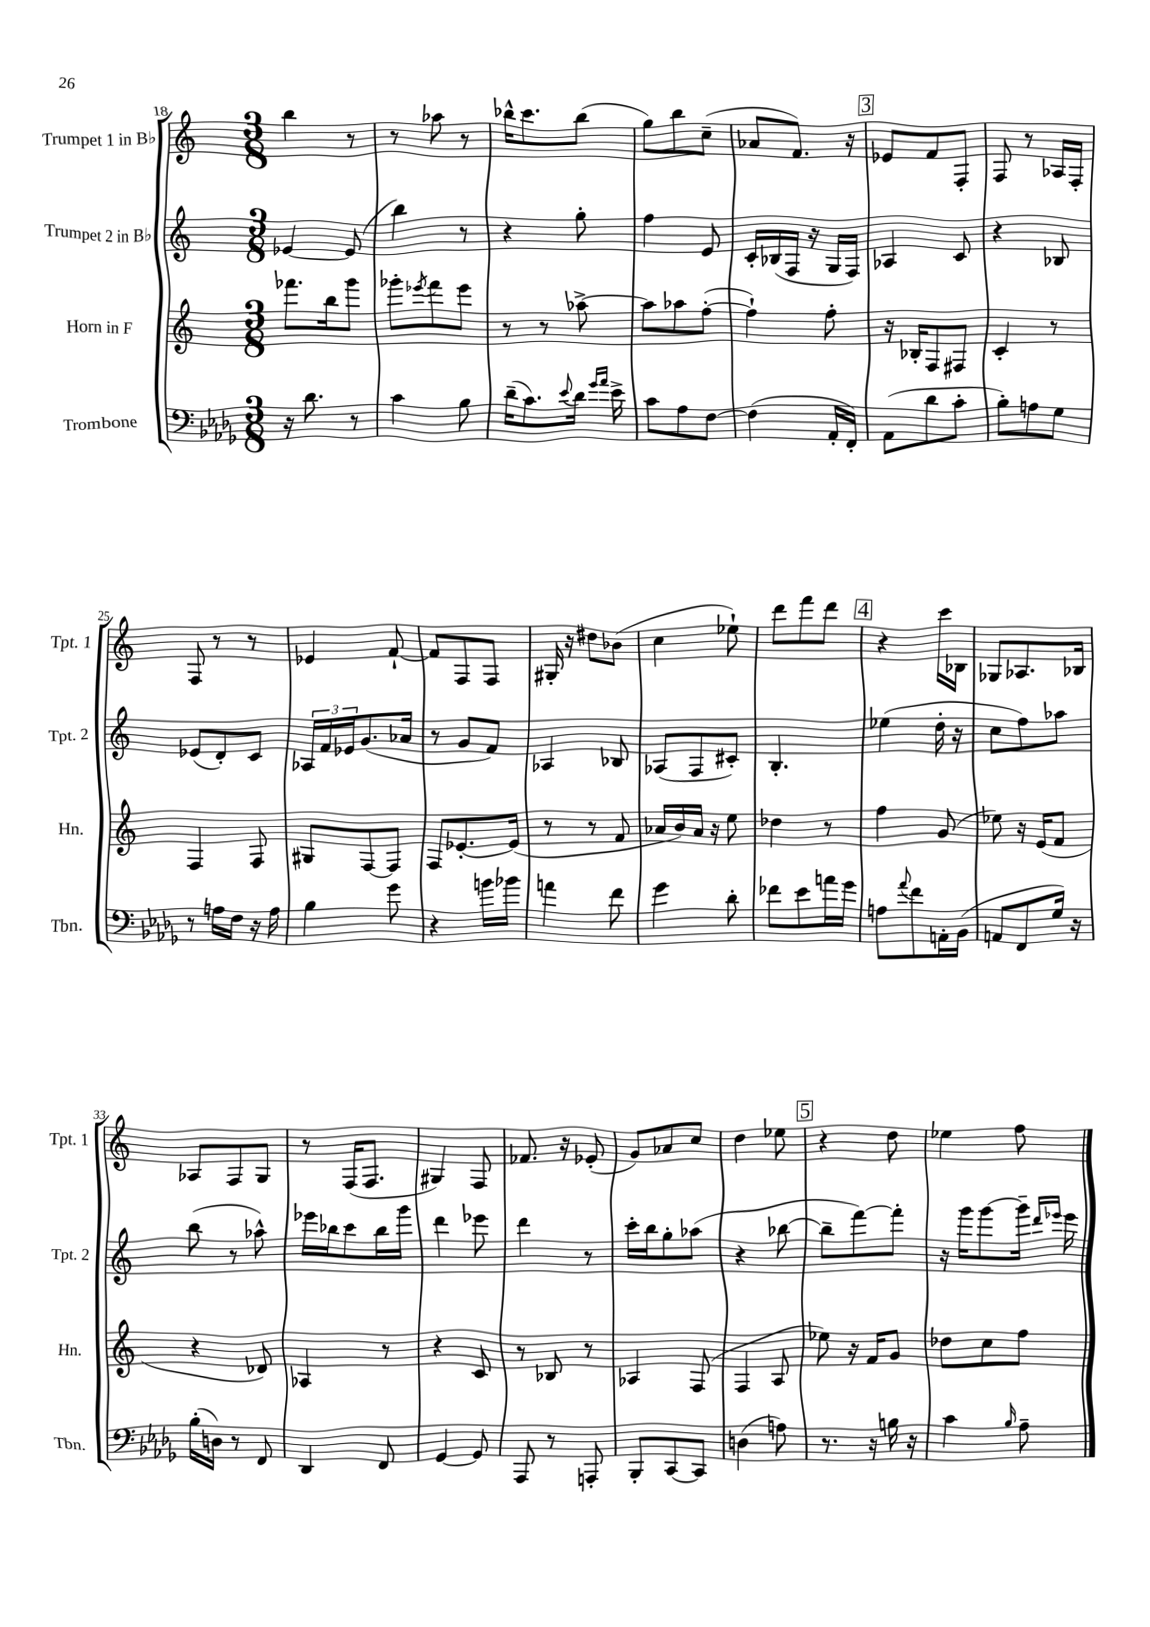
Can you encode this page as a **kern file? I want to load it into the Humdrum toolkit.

**kern	**kern	**kern	**kern
*staff4	*staff3	*staff2	*staff1
*clefF4	*clefG2	*clefG2	*clefG2
*k[b-e-a-d-g-]	*k[]	*k[]	*k[]
*M3/8	*M3/8	*M3/8	*M3/8
16r	8.fff-	[4e-	4bb
8.d-	.	.	.
.	16bb	.	.
8r	8ggg	(8e-]	8r
=	=	=	=
4c	8ggg-'	4bb)	8r
.	8qeee-	.	.
.	8fff	.	8aa-
8B-	8eee-	8r	8r
=	=	=	=
(16d-~	8r	4r	16bb-^^
8.c)	.	.	8.ccc
.	8r	.	.
8qqe-	.	.	.
16d-	[8aa-^	8gg'	(8bb-
16qqg-	.	.	.
16qqa-	.	.	.
16e-^	.	.	.
=	=	=	=
8c	8aa-]	4ff	8gg)
8A-	8aa-	.	8bb
[8F	([8ff'	8e	(8cc~
=	=	=	=
(4F]	4ff`])	16c'	8a-
.	.	(16B-	.
.	.	16F	8.f)
.	.	16r	.
16AA-'	8ff'	16G	.
16FF')	.	16F)	16r
=	=	=	=
(8AA-	16r	4A-	8e-
.	16B-'	.	.
8d-	8F	.	8f
8c'	8F#	8c	8F'
=	=	=	=
8B-')	4c'	4r	8F
8A	.	.	8r
8G-	8r	8B-	16A-
.	.	.	16F'
=	=	=	=
8r	4F	(8e-	8F
16A	.	8d')	8r
16F	.	.	.
16r	8F	8c	8r
16A	.	.	.
=	=	=	=
4B-	8G#	24A-	4e-
.	.	24f	.
.	.	24e-	.
.	[8F	(8.g	.
8g-	8F]	.	[8f`
.	.	16a-	.
=	=	=	=
4r	8F	8r	8f]
.	[8.e-'	8g	8F
16b	.	8f)	8F
16b-	(16e-]	.	.
=	=	=	=
4a	8r	4A-	16G#'
.	.	.	16r
.	8r	.	8dd#
8f	8f	8B-	(8b-
=	=	=	=
4g-	16a-	(8A-	4cc
.	16b)	.	.
.	16a-	8F	.
.	16r	.	.
8d-'	8ee	8c#')	8ee-`)
=	=	=	=
8f-	4dd-	4.B'	8ddd
8e-	.	.	8fff
16a	8r	.	8ddd
16g-	.	.	.
=	=	=	=
8A	4ff	(4ee-	4r
8qqa-	.	.	.
8f	.	.	.
16AA'	(8g	16dd'	16ccc
(16BB-	.	16r	16B-
=	=	=	=
8AA	8ee-)	8cc	8G-
8FF	16r	8ff)	8.A-
.	(16e	.	.
16G-)	8f	8aa-	.
16r	.	.	16B-
=	=	=	=
(16B-'	4r	(8bb	8A-
16D)	.	.	.
8r	.	8r	8F
8FF	8d-)	8aa-^^)	8G
=	=	=	=
4DD-	4A-	16eee-	8r
.	.	16bb-	.
.	.	8ccc	(16F
.	.	.	8.F
8FF	8r	16bb-	.
.	.	16ggg	.
=	=	=	=
[4GG-	4r	4ddd	4G#)
8GG-]	8c	8eee-	8F
=	=	=	=
8AAA-	8r	4ddd	8.f-
8r	8B-	.	.
.	.	.	16r
8AAA'	8r	8r	(8e-'
=	=	=	=
8BBB-'	4A-	16ccc'	8g)
.	.	16bb	.
[8CC	.	8gg'	8a-
8CC]	(8F	(8aa-	8cc
=	=	=	=
(4D	4F	4r	4dd
8A)	8A	[8bb-	8ee-
=	=	=	=
8.r	8ee-)	8bb-~]	4r
.	16r	[8fff)	.
16r	16f	.	.
16B	8g	8fff']	8dd
16r	.	.	.
=	=	=	=
4c	8dd-	16r	4ee-
.	.	16ggg	.
.	8cc	[8ggg	.
16qqB-	.	.	.
8A-~	8ff	16ggg~]	8ff
.	.	16qqddd	.
.	.	16qqeee-	.
.	.	16eee-	.
==	==	==	==
*-	*-	*-	*-
